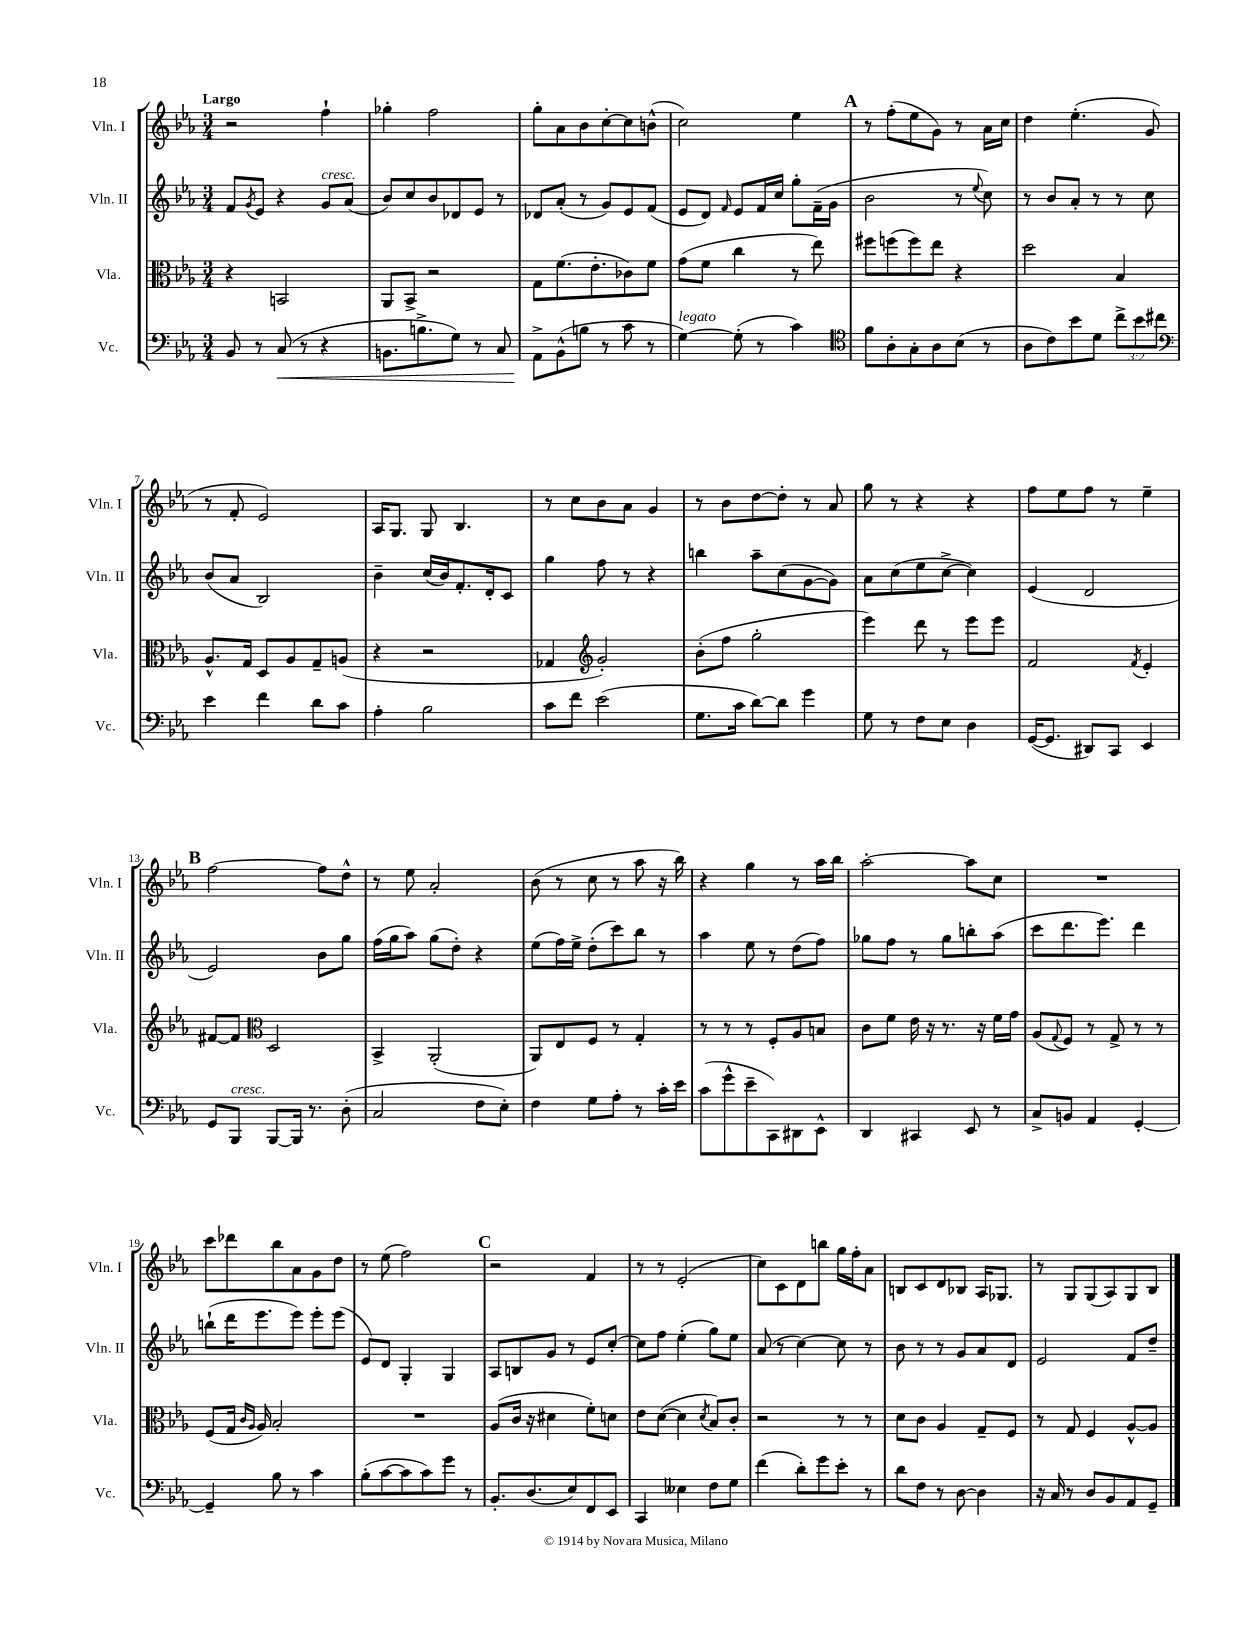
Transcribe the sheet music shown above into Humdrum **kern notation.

**kern	**dynam	**kern	**kern	**kern
*part4	*part4	*part3	*part2	*part1
*staff4	*staff4	*staff3	*staff2	*staff1
*I"Vc.	*	*I"Vla.	*I"Vln. II	*I"Vln. I
*I'Vc.	*	*I'Vla.	*I'Vln. II	*I'Vln. I
*clefF4	*	*clefC3	*clefG2	*clefG2
*k[b-e-a-]	*	*k[b-e-a-]	*k[b-e-a-]	*k[b-e-a-]
*M3/4	*	*M3/4	*M3/4	*M3/4
=1	=1	=1	=1	=1
!	!	!	!	!LO:TX:a:B:t=Largo
8BB-/	.	4r	8f/L	2r
.	.	.	8qg/	.
8r	.	.	8e-/J	.
!	!LO:HP:b	!	!	!
(8C/	<	2BBn/	4r	.
8r	.	.	.	.
!	!	!	!LO:TX:a:i:t=cresc.	!
4r	.	.	8g/L	4ff`\
.	.	.	(8a-/J	.
=2	=2	=2	=2	=2
8.BBn\L	.	8AA-/L	8b-/L)	4gg-X'\
.	.	8BB-^/J	8cc/	.
8.Bn^\	.	.	.	.
.	.	2r	8b-/	2ff\
8G\J)	.	.	8d-X/	.
8r	.	.	8e-/J	.
8C/	.	.	8r	.
=3	=3	=3	=3	=3
8AA-^\L	.	8G\L	8d-X/L	8gg'\L
(8BB-^^\	[	(8.f\	(8a-'/J	8a-\
8Bn\J	.	.	8r	8b-\
.	.	8.e-'\	.	.
8r	.	.	8g/L)	[8cc'\
8c\	.	8c-X\)	8e-/	8cc\]
8r	.	8f\J	(8f/J	(8bn^^\J
=4	=4	=4	=4	=4
!LO:TX:a:i:t=legato	!	!	!	!
[4G\)	.	(8g\L	8e-/L	2cc\)
.	.	8f\J	8d/J)	.
.	.	.	16qqf/	.
(8G'\]	.	4cc\	8e-/L	.
8r	.	.	16f/L	.
.	.	.	16cc/JJ	.
4c\)	.	8r	8gg'\L	4ee-\
.	.	8ee-\)	(16f~\L	.
.	.	.	16g\JJ	.
!!LO:REH:place=s1:t=A
=5	=5	=5	=5	=5
*clefC4	*	*	*	*
8f\L	.	8ff#X\L	2b-\	8r
8A-'\	.	(8ffn\	.	(8ff'\L
8G'\	.	8ff\)	.	8ee-\
8A-\	.	8ee-\J	.	8g\J)
(8B-\J	.	4r	8r	8r
.	.	.	8qqee-/	.
8r	.	.	8cc\)	16a-\LL
.	.	.	.	16cc\JJ
=6	=6	=6	=6	=6
8A-\L	.	2dd\	8r	4dd\
8c\)	.	.	8b-/L	.
8b-\	.	.	8a-'/J	(4.ee-'\
8d\J	.	.	8r	.
12cc^\L	.	4B-/	8r	.
12b-\	.	.	.	.
.	.	.	8cc\	8g/
12cc#X\J	.	.	.	.
!!LO:LB:g=z
=7	=7	=7	=7	=7
*clefF4	*	*	*	*
4e-\	.	8.A-^^/L	(8b-/L	8r
.	.	.	8a-/J	8f'/
.	.	16G/Jk	.	.
4f\	.	8D/L	2B-/)	2e-/)
.	.	8A-/	.	.
8d\L	.	8G~/	.	.
8c\J	.	(8An/J	.	.
=8	=8	=8	=8	=8
4A-'\	.	4r	4b-~\	16A-/KL
.	.	.	.	8.G/J
2B-\	.	2r	(16cc/LL	8G/
.	.	.	16b-/J)	.
.	.	.	8.f'/	4.B-/
.	.	.	16d'/k	.
.	.	.	8c/J	.
=9	=9	=9	=9	=9
8c\L	.	4G-X/	4gg\	8r
8f\J	.	.	.	8cc\L
*	*	*clefG2	*	*
(2e-\	.	2g'/)	8ff\	8b-\
.	.	.	8r	8a-\J
.	.	.	4r	4g/
=10	=10	=10	=10	=10
8.G\L	.	(8b-'\L	4bbn\	8r
.	.	8ff\J	.	8b-\L
16c\Jk	.	.	.	.
[8d\L)	.	2gg'\	8aa-~\L	[8dd\
8d\J]	.	.	(8cc\	8dd'\J]
4g\	.	.	[8g\	8r
.	.	.	8g\J])	8a-/
=11	=11	=11	=11	=11
8G\	.	4eee-\)	8a-\L	8gg\
8r	.	.	(8cc\	8r
8F\L	.	8ddd\	8ee-\	4r
8E-\J	.	8r	[8cc^\J	.
4D\	.	8eee-\L	4cc\])	4r
.	.	8eee-\J	.	.
=12	=12	=12	=12	=12
([16GG/KL	.	2f/	(4e-/	8ff\L
8.GG/J]	.	.	.	.
.	.	.	.	8ee-\
8DD#X/L)	.	.	2d/	8ff\J
8CC/J	.	.	.	8r
.	.	8qf/	.	.
4EE-/	.	4e-'/	.	4ee-~\
!!LO:LB:g=z
!!LO:REH:place=s1:t=B
=13	=13	=13	=13	=13
8GG/L	.	[8f#X/L	2e-/)	[2ff\
!LO:TX:a:i:t=cresc.	!	!	!	!
8BBB-/J	.	8f#/J]	.	.
*	*	*clefC3	*	*
[8BBB-/L	.	2D/	.	.
16BBB-/Jk]	.	.	.	.
8.r	.	.	.	.
.	.	.	8b-\L	8ff\L]
(8D'\	.	.	8gg\J	8dd^^\J
=14	=14	=14	=14	=14
2C/	.	4BB-^/	(16ff\LL	8r
.	.	.	16gg\J	.
.	.	.	8aa-\J)	8ee-\
.	.	(2AA-'/	(8gg\L	2a-'/
.	.	.	8dd'\J)	.
8F\L	.	.	4r	.
8E-'\J)	.	.	.	.
=15	=15	=15	=15	=15
4F\	.	8AA-/L)	(8ee-\L	(8b-\
.	.	8E-/	16ff\L)	8r
.	.	.	16ee-^\JJ	.
8G\L	.	8F/J	(8dd'\L	8cc\
8A-'\J	.	8r	8ccc\)	8r
8r	.	4G'/	8bb-\J	8aa-\
16c'\LL	.	.	8r	16r
16e-\JJ	.	.	.	16bb-\)
=16	=16	=16	=16	=16
(8c\L	.	8r	4aa-\	4r
8g^^\	.	8r	.	.
8e-~\	.	8r	8ee-\	4gg\
8CC\)	.	8F'/L	8r	.
8DD#X\	.	8A-/	(8dd\L	8r
8EE-^^\J	.	8Bn/J	8ff\J)	16aa-\LL
.	.	.	.	16bb-\JJ
=17	=17	=17	=17	=17
4DD/	.	8c\L	8gg-X\L	[2aa-'\
.	.	8f\J	8ff\J	.
4CC#X/	.	16e-\	8r	.
.	.	16r	.	.
.	.	8.r	8gg-\L	.
8EE-/	.	.	8bbn'\	8aa-\L]
.	.	16r	.	.
8r	.	16f\LL	(8aa-\J	8cc\J
.	.	16g\JJ	.	.
=18	=18	=18	=18	=18
8C^/L	.	(8A-/L	8ccc\L	2.r
.	.	8qqG/	.	.
8BBn/J	.	8F/J)	8.ddd\	.
4AA-/	.	8r	.	.
.	.	.	8.eee-\J)	.
.	.	8G^/	.	.
[4GG'/	.	8r	4ddd\	.
.	.	8r	.	.
!!LO:LB:g=z
=19	=19	=19	=19	=19
4GG~/]	.	(8F/L	(8bbn`\L	8ccc\L
.	.	16G/Jk	16ddd\K	8ddd-X\
.	.	16qqc/LL	.	.
.	.	16qqA-/JJ	.	.
.	.	16A-/)	8.eee-\	.
8B-\	.	2B-'/	.	8bb-\
8r	.	.	8eee-\J)	8a-\
4c\	.	.	8eee-'\L	8g\
.	.	.	(8eee-\J	8dd\J
=20	=20	=20	=20	=20
(8B-'\L	.	2.r	8e-/L)	8r
[8c\	.	.	8d/J	(8ee-\
8c\]	.	.	4G'/	2ff\)
8c\)	.	.	.	.
8g\J	.	.	4G/	.
8r	.	.	.	.
!!LO:REH:place=s1:t=C
=21	=21	=21	=21	=21
8.BB-'/L	.	(8A-/L	8A-/L	2r
.	.	16c/Jk	8Bn/	.
(8.D/	.	16r	.	.
.	.	4d#X\	8g/J	.
8E-/)	.	.	8r	.
8FF/	.	8f'\L)	8e-/L	4f/
8EE-/J	.	8dn\J	[8cc'/J	.
=22	=22	=22	=22	=22
4CC/	.	8e-\L	8cc\L]	8r
.	.	([8d\J	8ff\J	8r
4E--X\	.	4d\]	(4ee-'\	(2e-'/
.	.	8qd/	.	.
8F\L	.	8B-/L)	8gg\L)	.
8G\J	.	8c'/J	8ee-\J	.
=23	=23	=23	=23	=23
(4f\	.	2r	(8a-/	8cc\L)
.	.	.	8r	8c\
8d'\L)	.	.	[4cc\)	8d\
8g\	.	.	.	8bbn\J
8e-'\J	.	8r	8cc\]	16gg\LL
.	.	.	.	16ff'\J
8r	.	8r	8r	8a-\J
=24	=24	=24	=24	=24
8d\L	.	8d\L	8b-\	8Bn/L
8F\J	.	8c\J	8r	8c/
8r	.	4A-/	8r	8d/
[8D\	.	.	8g/L	8B-X/J
4D\]	.	8G~/L	8a-/	16A-/KL
.	.	.	.	8.G-X/J
.	.	8F/J	8d/J	.
=25	=25	=25	=25	=25
16r	.	8r	2e-/	8r
16C/	.	.	.	.
8r	.	8G/	.	8G/L
8D/L	.	4F/	.	(8G/
8BB-/	.	.	.	8A-/)
8AA-/	.	[8A-^^/L	8f/L	8G/
8GG~/J	.	8A-/J]	8dd~/J	8B-/J
==	==	==	==	==
*-	*-	*-	*-	*-
